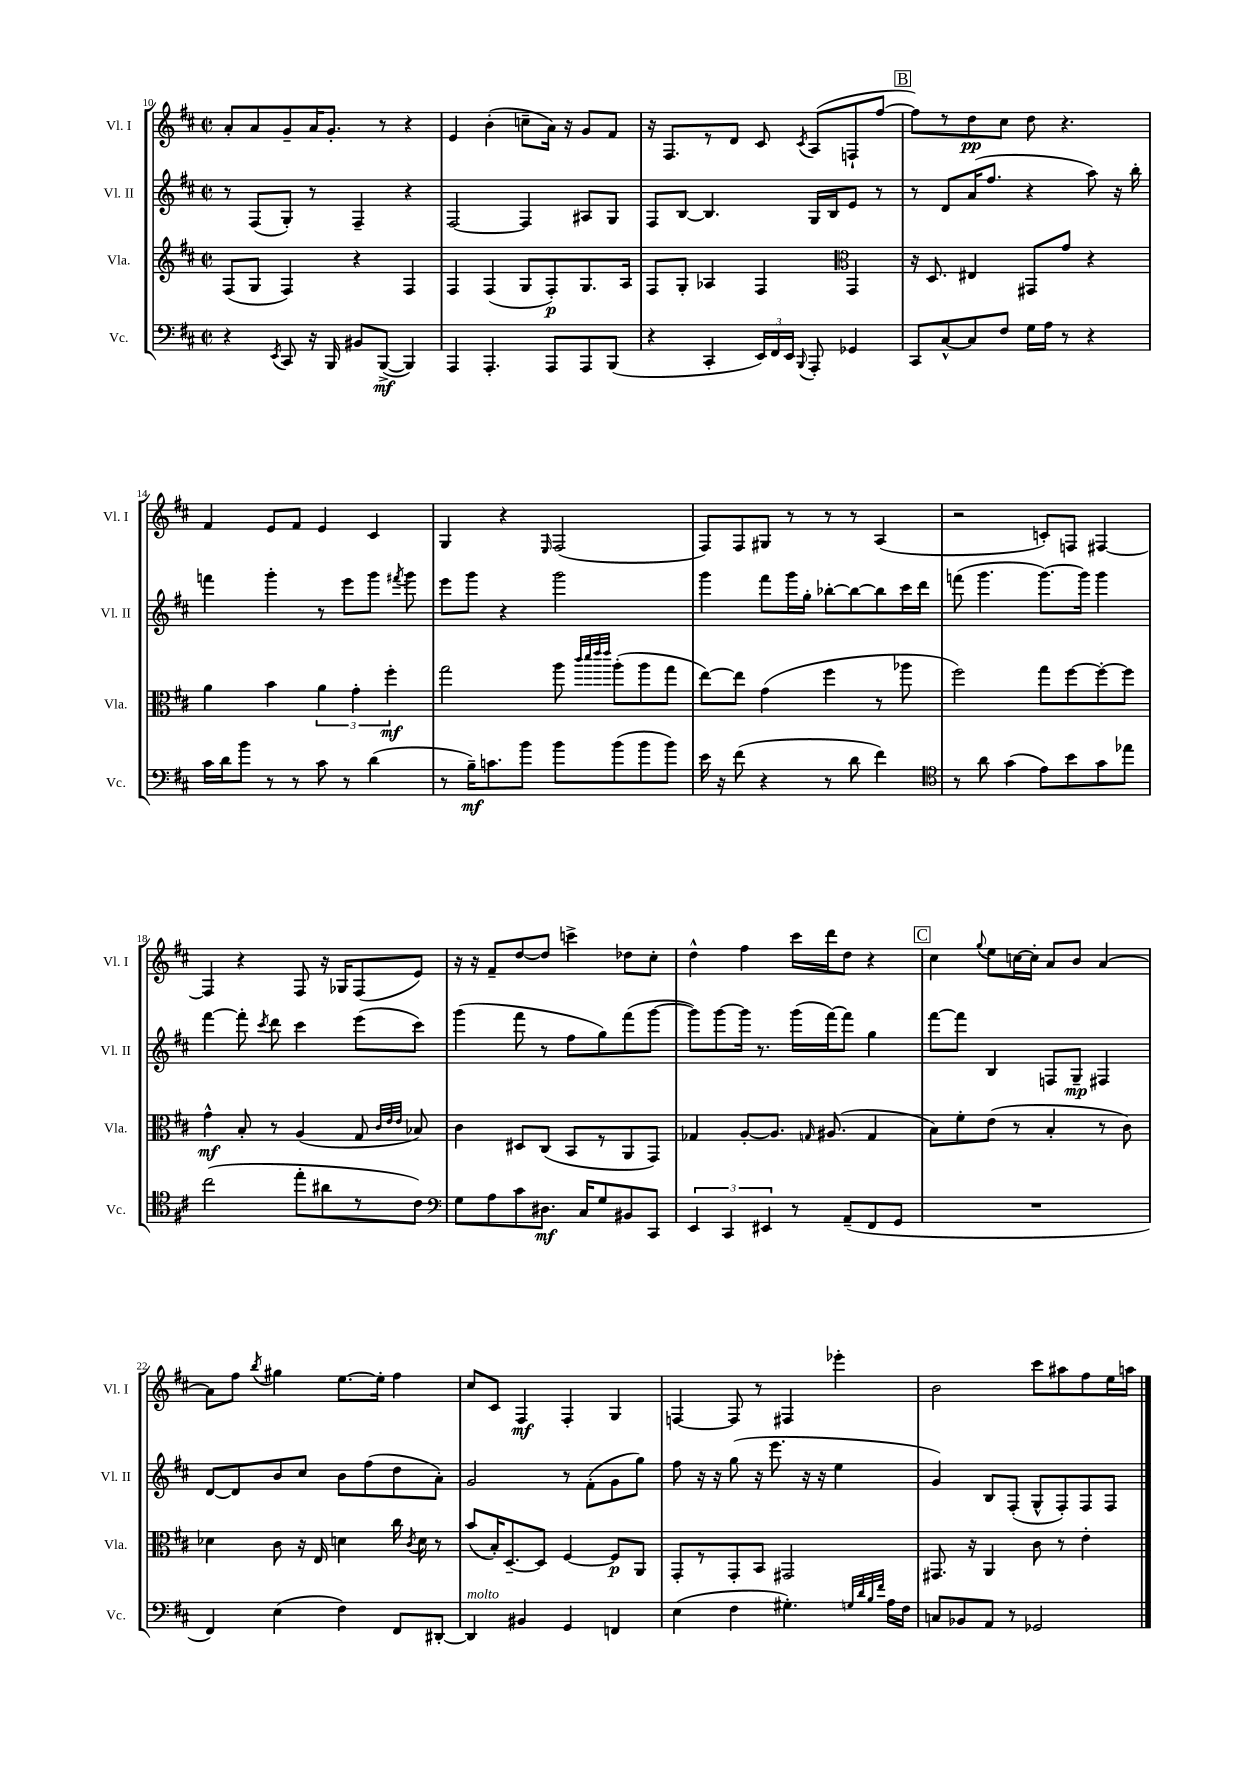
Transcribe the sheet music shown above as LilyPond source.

<<
\new StaffGroup <<
\new Staff = "s0" \with { instrumentName = "Vl. I" shortInstrumentName = "Vl. I" } {
    \clef treble \key d \major \defaultTimeSignature \time 2/2
    \autoBeamOff a'8[-. a'8 g'8-- a'16 g'8.]-. r8 r4 |
    e'4 b'4-.( c''8[-- a'16]) r16 g'8[ fis'8] |
    r16 fis8.[ r8 d'8] cis'8 \acciaccatura { cis'8 } a8[( f8-! fis''8]~ |
    \mark \markup { \box "B" } fis''8[) r8 d''8\pp cis''8] d''8 r4. |
    fis'4 e'8[ fis'8] e'4 cis'4 |
    g4 r4 \grace { e16 } fis2( |
    fis8[) fis8 gis8] r8 r8 r8 a4( |
    r2 c'8[-.) f8] fis4~ |
    fis4 r4 fis8 r16 ges16[ fis8( e'8]) |
    r16 r16 fis'8[-- d''8~ d''8] c'''4-> des''8[ cis''8]-. |
    d''4-^ fis''4 cis'''16[ d'''16 d''8] r4 |
    \mark \markup { \box "C" } cis''4 \appoggiatura { g''8 } e''8[ c''16~ c''16]-. a'8[ b'8] a'4~ |
    a'8[ fis''8] \acciaccatura { b''8 } gis''4 e''8.[~ e''16]-. fis''4 |
    cis''8[ cis'8] fis4\mf fis4-. g4 |
    f4~ f8 r8 fis4 ees'''4-. |
    b'2 cis'''8[ ais''8 fis''8 e''16 a''16] \bar "|." |
}
\new Staff = "s1" \with { instrumentName = "Vl. II" shortInstrumentName = "Vl. II" } {
    \clef treble \key d \major \defaultTimeSignature \time 2/2
    \autoBeamOff r8 fis8[( g8]-.) r8 fis4-- r4 |
    fis2~ fis4 ais8[ g8] |
    fis8[ b8]~ b4. g16[ b16 e'8] r8 |
    \mark \markup { \box "B" } r8 d'8[ a'16( fis''8.] r4 a''8) r16 b''16-. |
    f'''4 g'''4-. r8 e'''8[ g'''8] \acciaccatura { fis'''8 } g'''8 |
    e'''8[ g'''8] r4 g'''2 |
    g'''4 fis'''8[ g'''16 g''16]-. bes''8[~-. bes''8~ bes''8 cis'''16 d'''16] |
    f'''8( g'''4. g'''8.[~) g'''16] g'''4 |
    fis'''4~ fis'''8-. \acciaccatura { cis'''8 } d'''8 cis'''4 e'''8[( cis'''8]) |
    g'''4( fis'''8 r8 fis''8[ g''8) fis'''8( g'''8]~ |
    g'''8[) g'''8~ g'''16] r8. g'''16[( fis'''16~) fis'''8] g''4 |
    \mark \markup { \box "C" } fis'''8[~ fis'''8] b4 f8[ g8]--\mp fis4 |
    d'8[~ d'8 b'8 cis''8] b'8[ fis''8( d''8 a'8]-.) |
    g'2 r8 fis'8[-.( g'8 g''8]) |
    fis''8 r16 r16 g''8( r16 e'''8. r16 r16 e''4 |
    g'4) b8[ fis8]-.( g8[-^ fis8-.) fis8 fis8] \bar "|." |
}
\new Staff = "s2" \with { instrumentName = "Vla." shortInstrumentName = "Vla." } {
    \clef treble \key d \major \defaultTimeSignature \time 2/2
    \autoBeamOff fis8[( g8] fis4) r4 fis4 |
    fis4 fis4( g8[ fis8-.\p) g8. a16] |
    fis8[ g8]-. aes4 fis4 \clef alto g,4 |
    \mark \markup { \box "B" } r16 d8. eis4 gis,8[ g'8] r4 |
    a'4 b'4 \tuplet 3/2 { a'4 g'4-. fis''4-.\mf } |
    g''2 a''8 \grace { cis'''32[ d'''32 e'''32 e'''32] } a''8[-.( a''8 g''8] |
    e''8[~) e''8] g'4( fis''4 r8 aes''8 |
    fis''2) g''8[ fis''8~ fis''8~-. fis''8] |
    g'4-^\mf b8-. r8 a4( g8 \grace { cis'32[ e'32 e'32] } bes8) |
    cis'4 dis8[ cis8]( b,8[ r8 a,8 g,8]) |
    ges4 a8[~-. a8.] \grace { g16 } ais8.( g4 |
    \mark \markup { \box "C" } b8[) fis'8-. e'8]( r8 b4-. r8 cis'8) |
    des'4 cis'8 r16 e16 d'4 cis''16 \acciaccatura { cis'8 } d'16 r8 |
    b'8[( b16-.) d8.~-- d8] fis4~ fis8[\p a,8] |
    g,8[-. r8 g,8-. b,8] gis,2 |
    gis,8. r16 a,4 cis'8 r8 e'4-. \bar "|." |
}
\new Staff = "s3" \with { instrumentName = "Vc." shortInstrumentName = "Vc." } {
    \clef bass \key d \major \defaultTimeSignature \time 2/2
    \autoBeamOff r4 \acciaccatura { e,8 } cis,8 r16 b,,16 bis,8[ b,,8]~->\mf( b,,4) |
    a,,4 a,,4.-. a,,8[ a,,8 b,,8]( |
    r4 cis,4-. \tuplet 3/2 { e,16[) fis,16 e,16] } \appoggiatura { b,,8 } a,,8-. ges,4 |
    \mark \markup { \box "B" } cis,8[ cis8~-^ cis8 fis8] g16[ a16] r8 r4 |
    cis'16[ d'16 b'8] r8 r8 cis'8 r8 d'4( |
    r8 b16[--\mf) c'8. b'8] b'8[ b'8( b'8 b'8]) |
    e'16 r16 fis'8( r4 r8 d'8 fis'4) |
    \clef tenor r8 a'8 g'4( e'8[) b'8 g'8 ees''8] |
    cis''2( e''8[-. ais'8 r8 cis'8]) |
    \clef bass g8[ a8 cis'8 dis8.]\mf cis16[ g8 bis,8 cis,8] |
    \tuplet 3/2 { e,4 cis,4 eis,4 } r8 a,8[--( fis,8 g,8] |
    \mark \markup { \box "C" } R1 |
    fis,4) e4( fis4) fis,8[ dis,8]~-. |
    dis,4^\markup { \italic "molto" } bis,4 g,4 f,4 |
    e4( fis4 gis4.-.) \grace { g32[ d'32 b32 fis'32] } a16[ fis16] |
    c8[ bes,8 a,8] r8 ges,2 \bar "|." |
}
>>
>>
\layout { \context { \Score currentBarNumber = #10 } }
